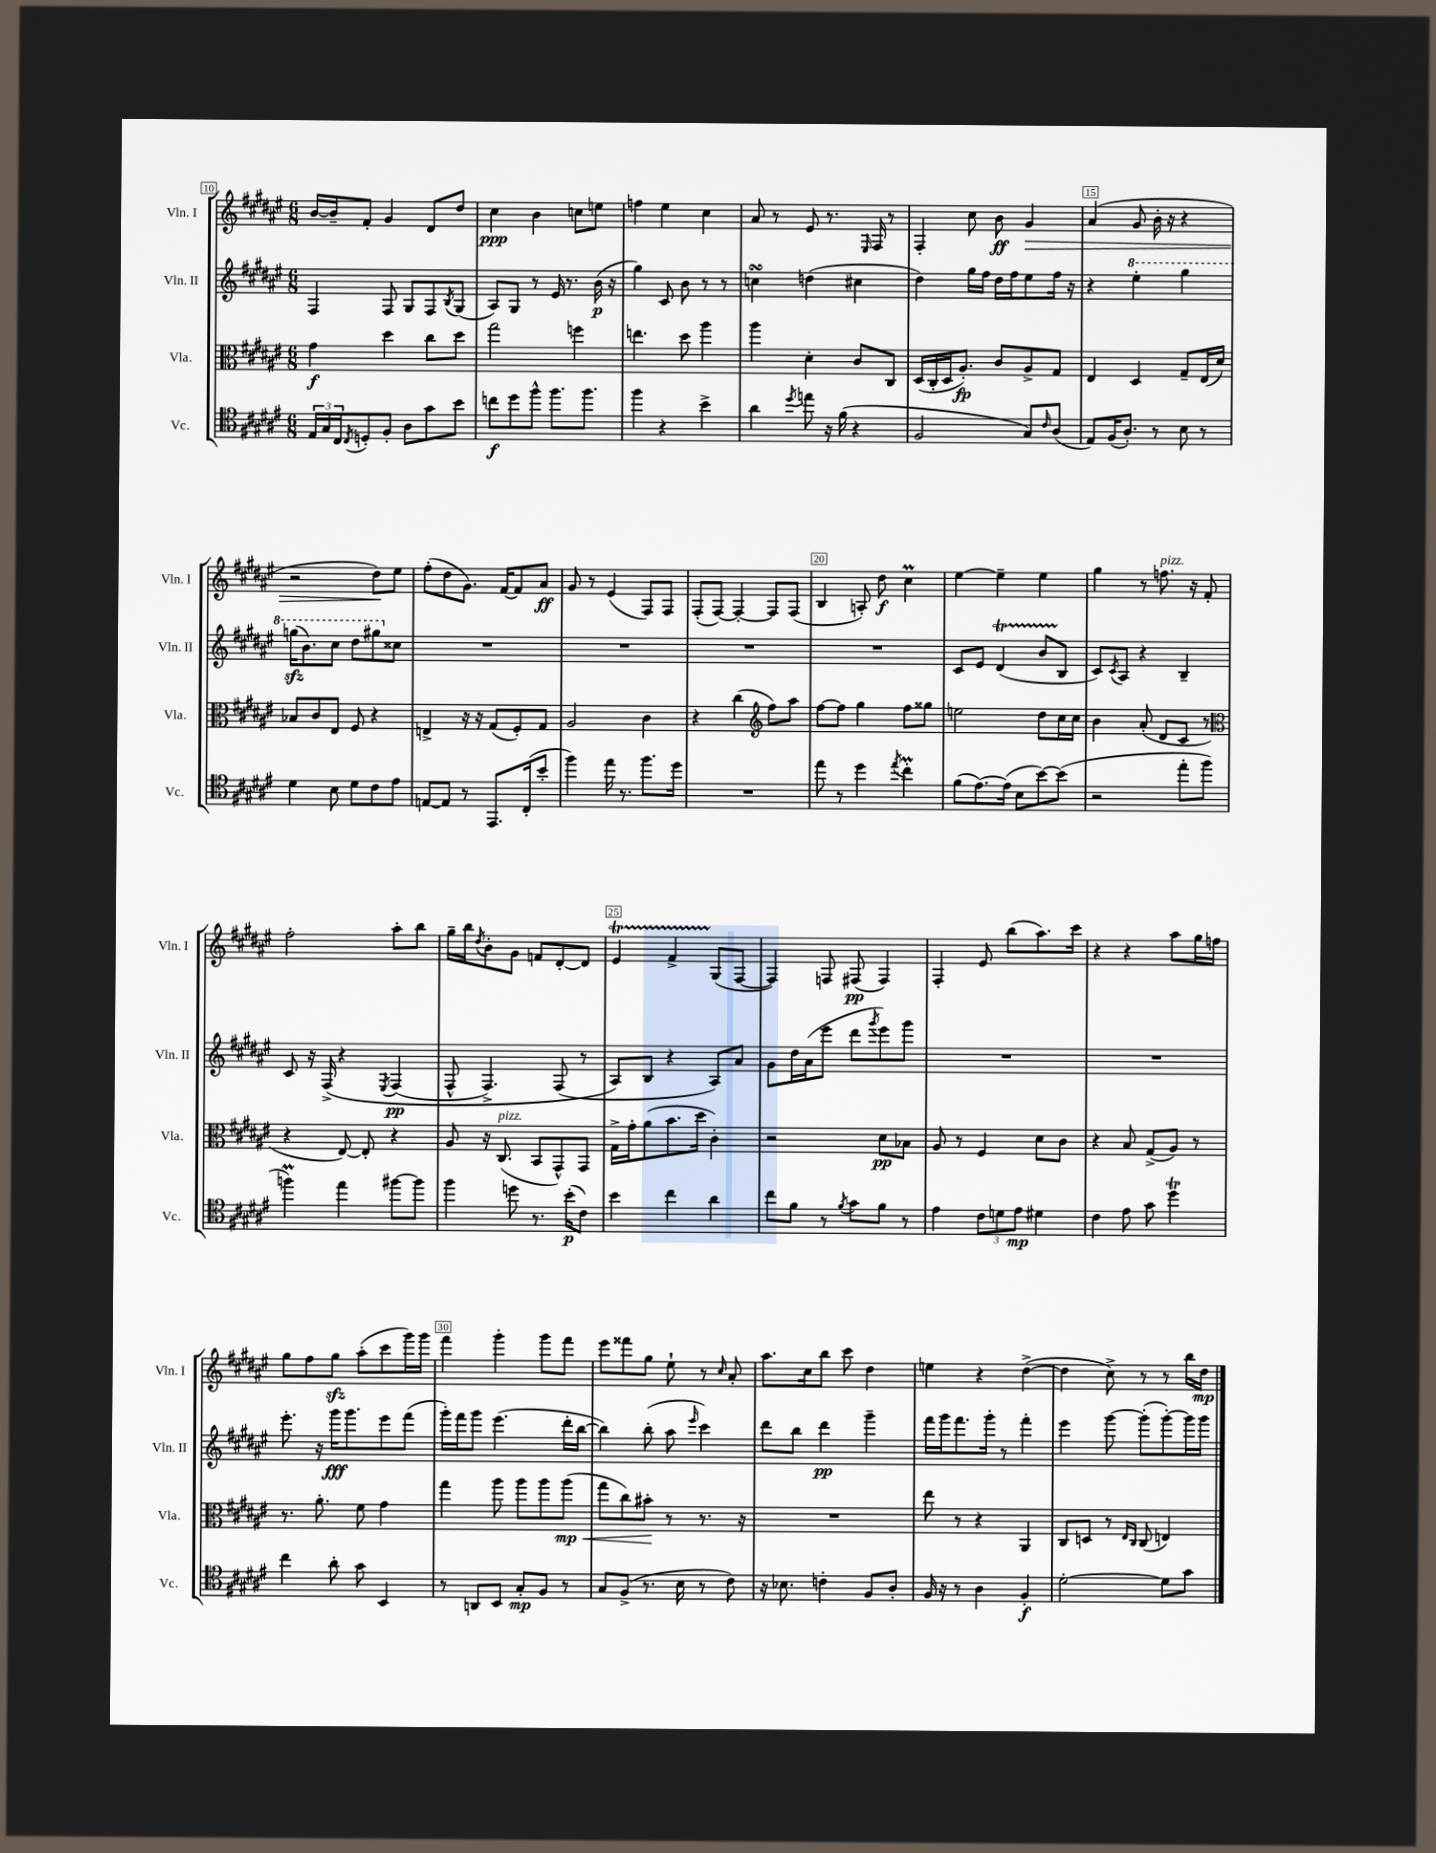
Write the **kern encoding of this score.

**kern	**kern	**kern	**kern
*staff4	*staff3	*staff2	*staff1
*clefC4	*clefC3	*clefG2	*clefG2
*k[f#c#g#d#a#e#]	*k[f#c#g#d#a#e#]	*k[f#c#g#d#a#e#]	*k[f#c#g#d#a#e#]
*M6/8	*M6/8	*M6/8	*M6/8
24E#	4g#	4F#	[16b
24G#	.	.	.
.	.	.	16b~]
24C#	.	.	.
8qC#	.	.	.
8D'	.	.	8f#'
8F#'	4dd#	8F#	4g#
8A#	.	8G#	.
8g#	8cc#	8F#	8d#
.	.	8qB	.
8b	8dd#	(8G#	8dd#
=	=	=	=
8cc	2gg#	8A#)	4cc#
8dd#	.	8G#	.
8ff#^^	.	8r	4b
8.ff#	.	16e#	.
.	.	8.r	.
.	4ff	.	8cc
8.ff#	.	.	.
.	.	(16b	8ee
.	.	16r	.
=	=	=	=
4ff#	4.ee	4gg#)	4ff
4r	.	8c#	4ee#
.	8dd#	8b	.
4b^	4aa#	8r	4cc#
.	.	8r	.
=	=	=	=
4a#	4aa#	4cc	8a#
.	.	.	8r
8qdd#	.	.	.
8ee	4d#'	(4dd	8e#
16r	.	.	8.r
(16f#	.	.	.
4r	8c#	4cc#	.
.	.	.	16qqE#
.	.	.	16F#
.	8C#	.	8r
=	=	=	=
2F#	(16D#	4dd#)	4F#'
.	16C#'	.	.
.	16D#	.	.
.	8.A#')	.	.
.	.	16gg#	8cc#
.	.	16ff#	.
.	8c#	16dd#	8b
.	.	16ff#	.
8G#)	8A#^	8ee#	4g#
16qqc#	.	.	.
(8A#	8G#	16ff#	.
.	.	16r	.
=	=	=	=
8E#)	4E#	4r	(4a#
(16F#	.	.	.
8.A#')	.	.	.
.	4D#	4eee#'	8g#
8r	.	.	16b'
.	.	.	16r
8B	8G#~	4ggg#	4r
8r	(16E#	.	.
.	16d#)	.	.
=	=	=	=
4d#	8B-	(16ggg	2r
.	.	8.bb)	.
.	8c#	.	.
8B	8E#	8ccc#	.
8d#	8F#	8ddd#	.
8c#	4r	8ggg#	8dd#)
8e#	.	8cc##	8ee#
=	=	=	=
[8E	4E^	2.r	(8ff#'
8E]	.	.	8dd#
8r	16r	.	8.g#)
.	16r	.	.
8.EE#	(8G#	.	.
.	.	.	[16f#
.	8F#')	.	8f#]
(16C#'	.	.	.
8b'	8G#	.	8a#
=	=	=	=
4ff#)	2A#	2.r	8g#
.	.	.	8r
16ee#	.	.	(4e#
8.r	.	.	.
8.ff#	4c#	.	8F#)
.	.	.	8F#
16dd#	.	.	.
=	=	=	=
2.r	4r	2.r	(8F#'
.	.	.	[8F#)
.	(4cc#	.	4F#'_
*	*clefG2	*	*
.	8ff#)	.	8F#]
.	8aa#	.	(8F#
=	=	=	=
8ee#	[8ff#	2.r	4B
8r	8ff#]	.	.
4dd#	4gg#	.	8A')
.	.	.	8dd#
8qee#	.	.	.
4cc#'	8ff#	.	4cc#
.	8gg##	.	.
=	=	=	=
(8f#	2ee	8c#	[4ee#
[8.e#)	.	8e#	.
.	.	(4d#	4ee#~]
(16e#]	.	.	.
8B	.	.	.
[8b)	8dd#	8b	4ee#
(8b]	16cc#	8B	.
.	16cc#	.	.
=	=	=	=
2r	4b	8c#)	4gg#
.	.	8qc#	.
.	.	8A#	.
.	(8a#'	4r	8r
.	8d#	.	8.ff
8ee#'	8c#	4B~	.
.	.	.	16r
8ff#	8r	.	8f#'
=	=	=	=
*	*clefC3	*	*
4ff)	4r	8c#	2ff#'
.	.	16r	.
.	.	&(16F#^	.
4ee#	[8E#)	4r	.
.	8E#']	.	.
.	.	8qE#	.
[8ff#	4r	(4F#	8aa#'
8ff#]	.	.	8bb
=	=	=	=
4ff#	8A#	8F#^^	16gg#~
.	.	.	16bb
.	.	.	8qdd#
.	16r	4.F#^)	8b'
.	(8.C#	.	.
8dd	.	.	8g#
8.r	8BB	.	8f
.	8GG#^^)	(8F#	[8d#'
(16b'	.	.	.
8c#)	8GG#	8r	8d#]
=	=	=	=
4b	16G#^	8A#&)	4e#
.	16g#'	.	.
.	(8a#	8B	.
4cc#	8.b	4r	4f#^
.	16dd#	.	.
4a#	4c#')	8A#)	(8G#
.	.	8a#	[8F#
=	=	=	=
8cc#	2r	8g#	4F#])
8f#	.	16dd#	.
.	.	(16a#	.
8r	.	8eee#	8F
8qf#	.	.	.
8g#	.	8ddd#	(8F#
.	.	8qggg#	.
8f#	8d#	8eee#)	4F#)
8r	8B-	8ggg#	.
=	=	=	=
4e#	8A#	2.r	4F#'
.	8r	.	.
12c#	4F#	.	8e#
12d	.	.	.
.	.	.	(8bb
12e#	.	.	.
4d#	8d#	.	8.aa#)
.	8c#	.	.
.	.	.	16ccc#
=	=	=	=
4c#	4r	2.r	4r
8e#	8B	.	4r
8g#	(8G#^	.	.
4dd#	8A#)	.	8aa#
.	8r	.	16gg#
.	.	.	16ff
=	=	=	=
4cc#	8.r	8.eee#'	8gg#
.	.	.	8ff#
.	8.a#'	16r	.
8a#'	.	16ggg#	8gg#
.	.	8.ggg#	.
8g#	8f#	.	(8aa#'
4BB	4g#	8eee#	8ccc#
.	.	(8fff#	16ggg#)
.	.	.	16ggg#
=	=	=	=
8r	4gg#	16ggg#')	4fff#
.	.	16fff#	.
8AA	.	8ggg#	.
8BB	8aa#	(4.eee#	4ggg#'
8G#'	8aa#	.	.
8F#	8aa#	.	8ggg#
8r	(8aa#	16ddd#'	8fff#
.	.	[16bb	.
=	=	=	=
8G#	8gg#	4bb])	8eee#
(8F#^	8cc#)	.	8fff##
8.r	8b#'	(8bb'	8gg#
.	8r	8aa#	8ee#`
16B	.	.	.
.	.	16qqeee#	.
8r	8.r	4ccc#)	8r
.	.	.	16qqcc#
8c#)	.	.	8a#'
.	16r	.	.
=	=	=	=
16r	2.r	8ddd#	8.aa#
8.B-	.	.	.
.	.	8bb	.
.	.	.	16cc#
4c'	.	4ddd#	8bb
.	.	.	8ccc#
8F#	.	4ggg#~	4dd#
8A#'	.	.	.
=	=	=	=
16F#	8ee#	16fff#	4ee
16r	.	16ggg#	.
8r	8r	8.fff#	.
4A#	4r	.	4r
.	.	16ggg#'	.
.	.	8r	.
4F#'	4AA#	4fff#'	([4dd#^
=	=	=	=
[2d#'	8C#	4eee#	4dd#]
.	8D	.	.
.	8r	[8ggg#	8cc#^)
.	16qqE#	.	.
.	16qqC#	.	.
.	(8C#	(8ggg#']	8r
8d#]	4E)	[8ggg#')	8r
8g#	.	16ggg#]	16bb
.	.	16ggg#	16dd#
==	==	==	==
*-	*-	*-	*-
